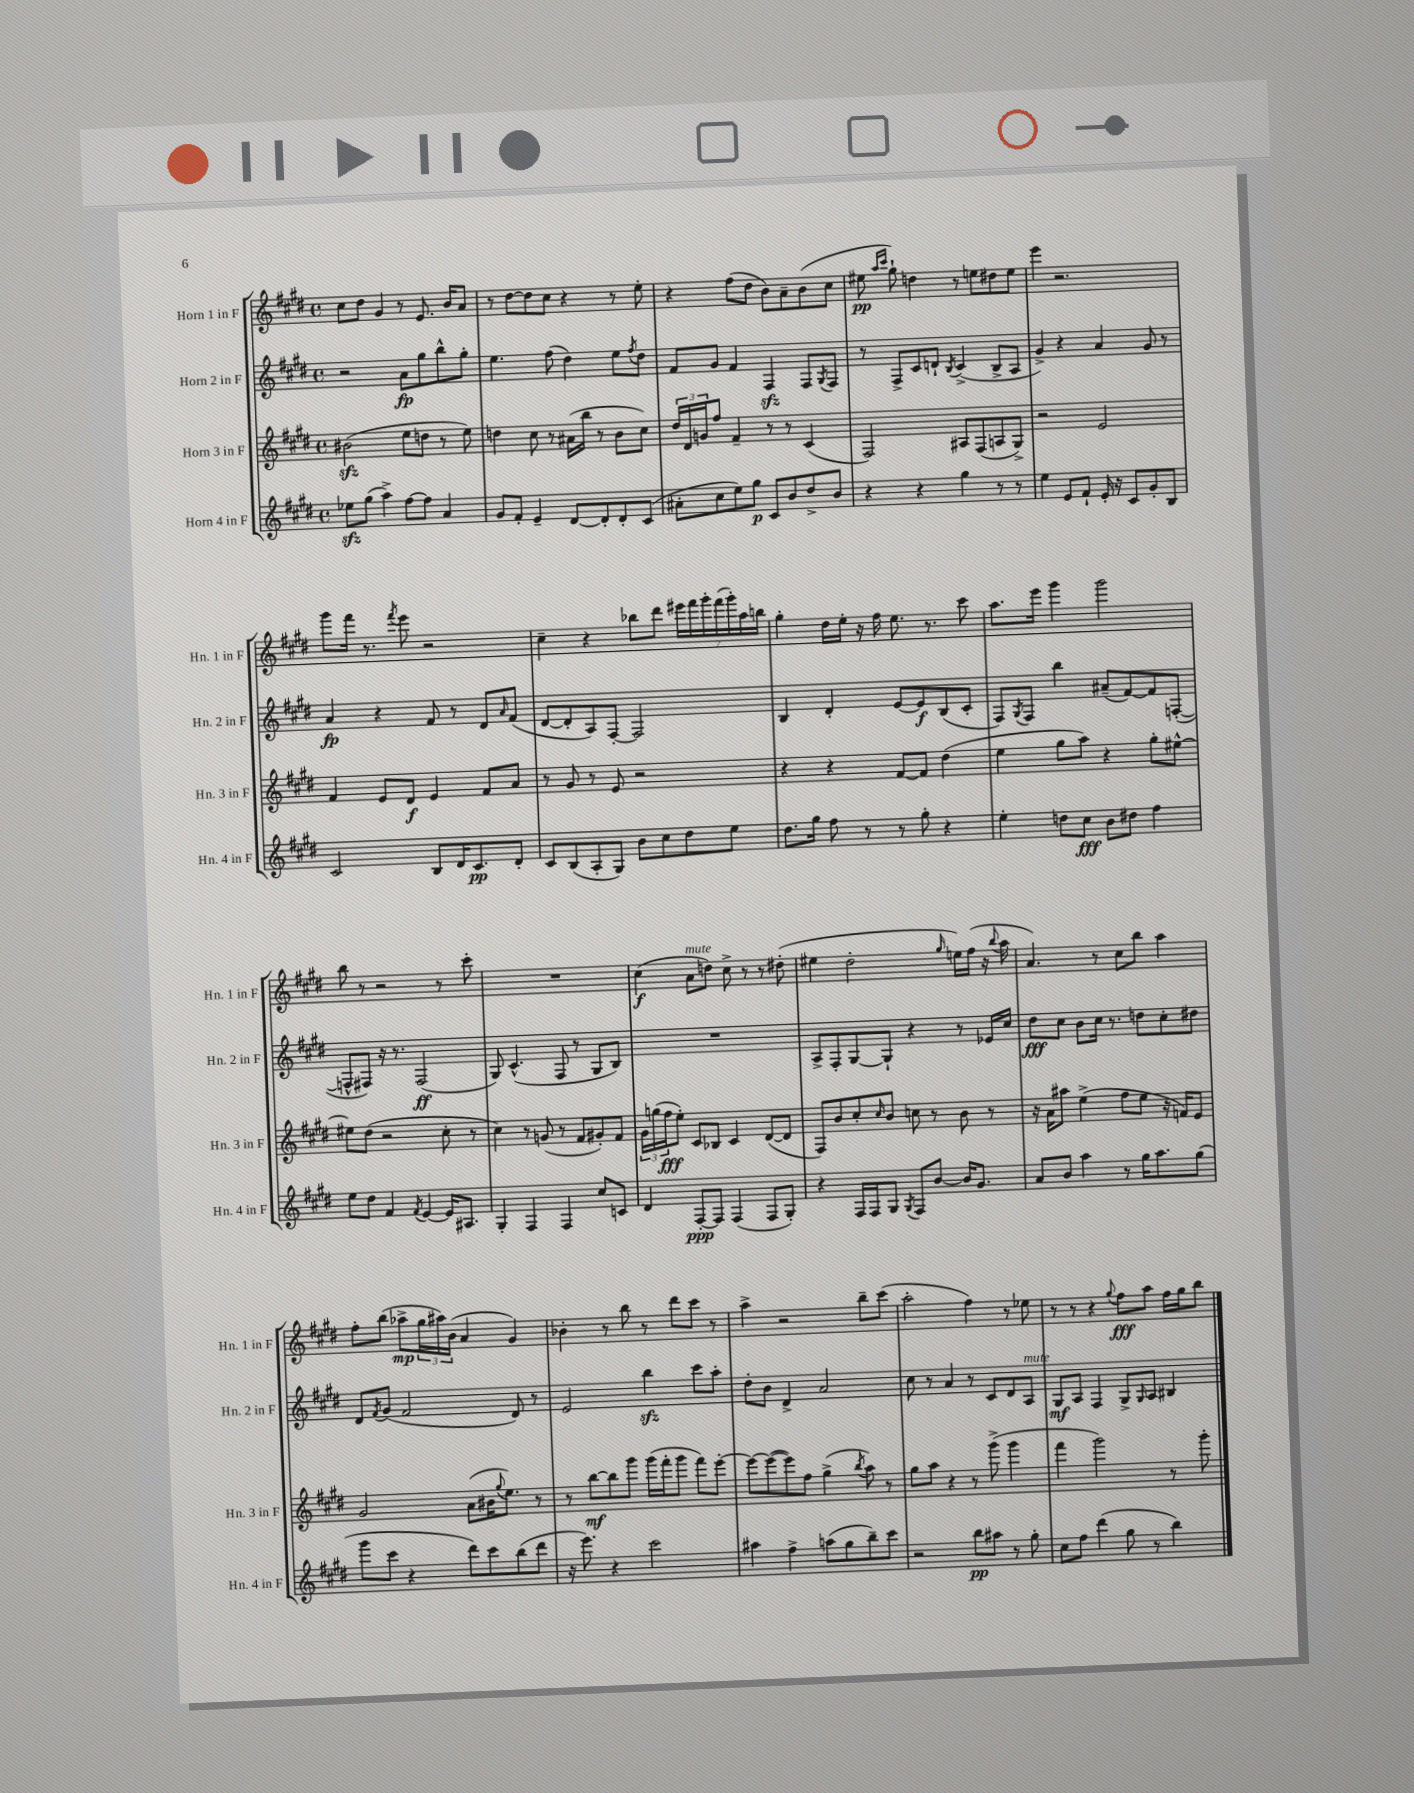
<<
\new StaffGroup <<
\new Staff = "s0" \with { instrumentName = "Horn 1 in F" shortInstrumentName = "Hn. 1 in F" } {
    \clef treble \key e \major \defaultTimeSignature \time 4/4
    cis''8 dis''8 gis'4 r8 e'8. b'16 a'8 |
    r8 dis''8~ dis''8 cis''8 r4 r8 e''8-. |
    r4 fis''8( dis''8 b'8) a'8-- b'8( cis''8 |
    eis''8\pp \grace { a''16 cis'''16 } gis''8-!) d''4 r8 e''8 dis''8 e''8 |
    e'''4 r2. |
    gis'''8 fis'''16 r8. \acciaccatura { fis'''8 } e'''8 r2 |
    cis''4-- r4 bes''8 dis'''8 \tuplet 7/4 { eis'''16 fis'''16 gis'''16-. fis'''16( gis'''16-.) a''16 b''16 } |
    gis''4-. dis''16 e''16-. r16 fis''16 e''8. r8. cis'''8 |
    a''8. e'''16 gis'''4 gis'''2 |
    b''8 r8 r2 r8 cis'''8-. |
    R1 |
    cis''4\f( a'8^\markup { \italic "mute" } d''8) cis''8-> r8 r8 dis''8-.( |
    eis''4 dis''2-. \grace { gis''16 } e''16) fis''16( r16 \appoggiatura { b''8 } a''16 |
    a'4.) r8 cis''8 b''8 a''4 |
    fis''8-. b''8( aes''8->\mp \tuplet 3/2 { gis''16 ais''16) b'16( } a'4 gis'4) |
    bes'4-. r8 b''8 r8 dis'''8 cis'''8 r8 |
    a''4-> r2 b''8-- cis'''8( |
    a''2-. fis''4) r8 ees''8 |
    r8 r8 r4 \appoggiatura { gis''8 } fis''8\fff a''8 fis''16 gis''16 b''8 \bar "|." |
}
\new Staff = "s1" \with { instrumentName = "Horn 2 in F" shortInstrumentName = "Hn. 2 in F" } {
    \clef treble \key e \major \defaultTimeSignature \time 4/4
    r2 a'8\fp gis''8 b''8-^ gis''8-. |
    e''4. fis''8( dis''4) e''8 \acciaccatura { fis''8 } dis''8 |
    fis'8 gis'8 fis'4 fis4\sfz fis8 \acciaccatura { gis8 } fis8 |
    r8 fis8-> cis'8 d'8-! \acciaccatura { b8 } cis'4->( b8-> a8 |
    gis'4->) r4 a'4 gis'8 r8 |
    a'4\fp r4 fis'8 r8 dis'8 \grace { a'16 } fis'8( |
    dis'8~ dis'8-. a8) fis8~-. fis2 |
    b4 dis'4-. e'8~ e'8\f b8( cis'8-. |
    fis8) \acciaccatura { gis8 } fis8 b''4 ais'8--( fis'8~) fis'8 f8~-.( |
    f8-^ fis8) r16 r8. fis2\ff( |
    gis8) cis'4.-^( fis8 r8 gis8 b8) |
    R1 |
    a8-> fis8-. gis8~ gis8-! r4 r8 ees'16 cis''16 |
    dis''8\fff cis''8 b'8 cis''16 r8. d''8 cis''8-. dis''8 |
    dis'8 \acciaccatura { fis'8 } gis'8( fis'2 dis'8) r8 |
    e'2 b''4\sfz cis'''8 a''8-. |
    dis''8-. b'8 dis'4-> a'2 |
    cis''8 r8 a'4 r8 cis'8 dis'8 a8^\markup { \italic "mute" } |
    gis8\mf a8 fis4 gis8-> \grace { gis16 } a8 bis4 \bar "|." |
}
\new Staff = "s2" \with { instrumentName = "Horn 3 in F" shortInstrumentName = "Hn. 3 in F" } {
    \clef treble \key e \major \defaultTimeSignature \time 4/4
    bis'2\sfz( e''8 d''8 r8 e''8) |
    d''4 cis''8 r8 ais'16( b''16 r8 b'8 cis''8) |
    \tuplet 3/2 { dis''16 dis'16 g'16 } fis''8 fis'4-- r8 r8 cis'4( |
    fis2) ais8 fis8( a8 gis8->) |
    r2 e'2 |
    fis'4 e'8 dis'8\f e'4 fis'8 a'8 |
    r8 gis'8 r8 e'8 r2 |
    r4 r4 fis'8~ fis'8 dis''4( |
    e''4 gis''8 a''8) r4 gis''8-. eis''8~-^ |
    eis''8 dis''8( r2 cis''8-. r8 |
    cis''4) r8 g'8( r8 fis'8 gis'8-.) fis'8 |
    \tuplet 3/2 { gis'16 g''16( fis''16\fff } e''8-.) cis'8 bes8 cis'4 dis'8~( dis'8 |
    fis8) b'8 cis''8-. \grace { cis''16 } b'8 c''8 r8 b'8 r8 |
    r16 a'16 ais''8 e''4->( fis''8 e''8 r16 f'16) e'8 |
    gis'2 a'8( bis'16 \appoggiatura { gis''8 } e''8.) r8 |
    r8 b''8~\mf b''8 gis'''8 gis'''16( fis'''16-. gis'''8 fis'''8) e'''8~-. |
    e'''8~ e'''8~( e'''8) fis''8 gis''4->( \acciaccatura { b''8 } a''8) r8 |
    gis''8 a''8 r4 r8 gis'''8->( gis'''4 |
    fis'''4 gis'''2) r8 gis'''8-. \bar "|." |
}
\new Staff = "s3" \with { instrumentName = "Horn 4 in F" shortInstrumentName = "Hn. 4 in F" } {
    \clef treble \key e \major \defaultTimeSignature \time 4/4
    ees''8\sfz gis''8( a''4->) fis''8~ fis''8 a'4 |
    gis'8 fis'8-. e'4-- dis'8~ dis'8-. dis'8-. cis'8( |
    ais'8-. cis''8 e''8) gis''8\p cis'8 b'8 dis''8-> b'8 |
    r4 r4 gis''4 r8 r8 |
    e''4 e'8 fis'8-! e'16-. r16 cis'8 gis'8-. b8 |
    cis'2 b8 dis'16 cis'8.\pp dis'8-. |
    cis'8 b8( a8-. gis8) b'8 cis''8 dis''8 e''8 |
    dis''8. gis''16 fis''8 r8 r8 gis''8-. r4 |
    e''4-. d''8 cis''8\fff b'8 dis''8 fis''4 |
    e''8 dis''8 fis'4 \acciaccatura { fis'8 } e'4~ e'16 ais8. |
    gis4-. fis4 fis4 cis''8 c'8 |
    dis'4 fis8~-.\ppp fis8 fis4( fis8 gis8-.) |
    r4 fis16 fis16 gis8 \acciaccatura { gis8 } fis8 b'8~ b'16 gis'8. |
    a'8 b'8 a''4 r8 gis''16 a''8. gis''8( |
    gis'''8 cis'''8 r4 dis'''8) cis'''8 b''8( dis'''8 |
    r16 e'''8.) r4 cis'''2 |
    ais''4 fis''4-> a''8( gis''8 b''8--) cis'''8 |
    r2 b''8\pp ais''8 r8 gis''8-. |
    cis''8 fis''8 dis'''4( gis''8 r8 b''4) \bar "|." |
}
>>
>>
\layout { \context { \Score \remove "Bar_number_engraver" } }
